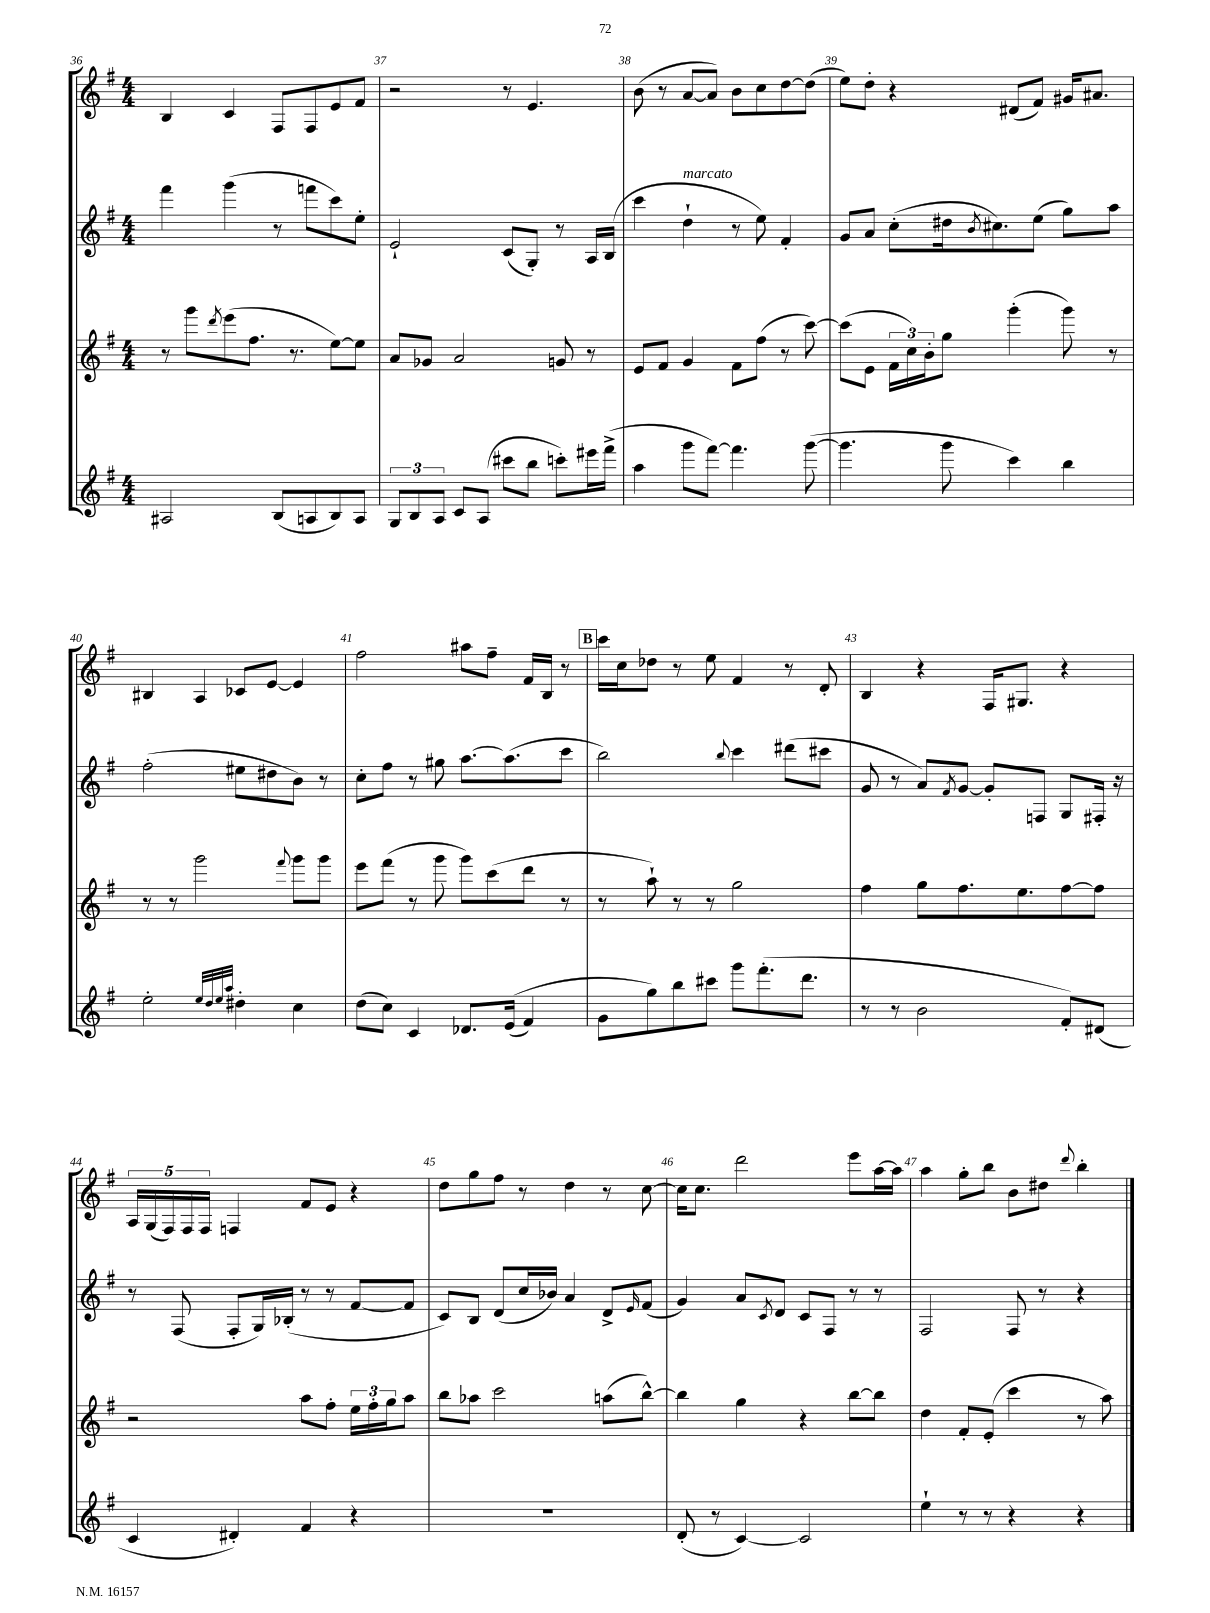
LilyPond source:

<<
\new StaffGroup <<
\new Staff = "s0" {
    \clef treble \key g \major \numericTimeSignature \time 4/4
    b4 c'4 fis8 fis8 e'8 fis'8 |
    r2 r8 e'4. |
    b'8( r8 a'8~ a'8) b'8 c''8 d''8~ d''8( |
    e''8) d''8-. r4 dis'8( fis'8) gis'16 ais'8. |
    bis4 a4 ces'8 e'8~ e'4 |
    fis''2 ais''8 fis''8-- fis'16 b16 r8 |
    \mark \markup { \box "B" } c'''16 c''16 des''8 r8 e''8 fis'4 r8 d'8-. |
    b4 r4 fis16 gis8. r4 |
    \tuplet 5/4 { a16 g16( fis16) fis16 fis16 } f4 fis'8 e'8 r4 |
    d''8 g''8 fis''8 r8 d''4 r8 c''8~ |
    c''16 c''8. d'''2 e'''8 a''16~ a''16 |
    a''4 g''8-. b''8 b'8 dis''8 \appoggiatura { d'''8 } b''4-. \bar "|." |
}
\new Staff = "s1" {
    \clef treble \key g \major \numericTimeSignature \time 4/4
    fis'''4 g'''4( r8 f'''8 c'''8) e''8-. |
    e'2-! c'8( g8-.) r8 a16 b16( |
    c'''4 d''4-!^\markup { \italic "marcato" } r8 e''8) fis'4-. |
    g'8 a'8 c''8-.( dis''16 \acciaccatura { b'8 } cis''8.) e''8( g''8) a''8 |
    fis''2-.( eis''8 dis''8 b'8) r8 |
    c''8-. fis''8 r8 gis''8 a''8.~ a''8.( c'''8 |
    \mark \markup { \box "B" } b''2) \appoggiatura { b''8 } c'''4 dis'''8( cis'''8 |
    g'8 r8 a'8) \acciaccatura { fis'8 } g'8~ g'8-. f8 g8 fis16-. r16 |
    r8 fis8( fis8-. g16) bes16-.( r8 r8 fis'8~ fis'8 |
    c'8) b8 d'8( c''16 bes'16) a'4 d'8-> \grace { e'16 } fis'8( |
    g'4) a'8 \acciaccatura { c'8 } d'8 c'8 fis8 r8 r8 |
    fis2 fis8 r8 r4 \bar "|." |
}
\new Staff = "s2" {
    \clef treble \key g \major \numericTimeSignature \time 4/4
    r8 g'''8 \acciaccatura { d'''8 } e'''8( fis''8. r8. e''8~) e''8 |
    a'8 ges'8 a'2 g'8 r8 |
    e'8 fis'8 g'4 fis'8 fis''8( r8 c'''8~) |
    c'''8( e'8 \tuplet 3/2 { fis'16 c''16) b'16-. } g''8 g'''4-.( g'''8) r8 |
    r8 r8 g'''2 \appoggiatura { fis'''8 } g'''8 g'''8 |
    e'''8 fis'''8( r8 g'''8 g'''8) c'''8( d'''8 r8 |
    \mark \markup { \box "B" } r8 a''8-!) r8 r8 g''2 |
    fis''4 g''8 fis''8. e''8. fis''8~ fis''8 |
    r2 a''8 fis''8-. \tuplet 3/2 { e''16 fis''16-. g''16 } a''8 |
    b''8 aes''8 c'''2 a''8( b''8~-^) |
    b''4 g''4 r4 b''8~ b''8 |
    d''4 fis'8-. e'8-.( c'''4 r8 a''8) \bar "|." |
}
\new Staff = "s3" {
    \clef treble \key g \major \numericTimeSignature \time 4/4
    ais2 b8( a8 b8) a8 |
    \tuplet 3/2 { g8 b8 a8 } c'8 a8( cis'''8 b''8 c'''8-.) eis'''16 fis'''16->( |
    a''4 g'''8 fis'''8~) fis'''4. g'''8~( |
    g'''4. g'''8 c'''4) b''4 |
    e''2-. \grace { e''32 d''32 e''32 a''32 } dis''4-. c''4 |
    d''8( c''8) c'4 des'8. e'16(\( fis'4) |
    \mark \markup { \box "B" } g'8 g''8\) b''8 cis'''8 g'''8 fis'''8.-.( d'''8. |
    r8 r8 b'2 fis'8-.) dis'8( |
    c'4 dis'4-.) fis'4 r4 |
    R1 |
    d'8-.( r8 c'4~) c'2 |
    e''4-! r8 r8 r4 r4 \bar "|." |
}
>>
>>
\layout { \context { \Score currentBarNumber = #36 \override BarNumber.break-visibility = ##(#f #t #t) barNumberVisibility = #all-bar-numbers-visible } }
